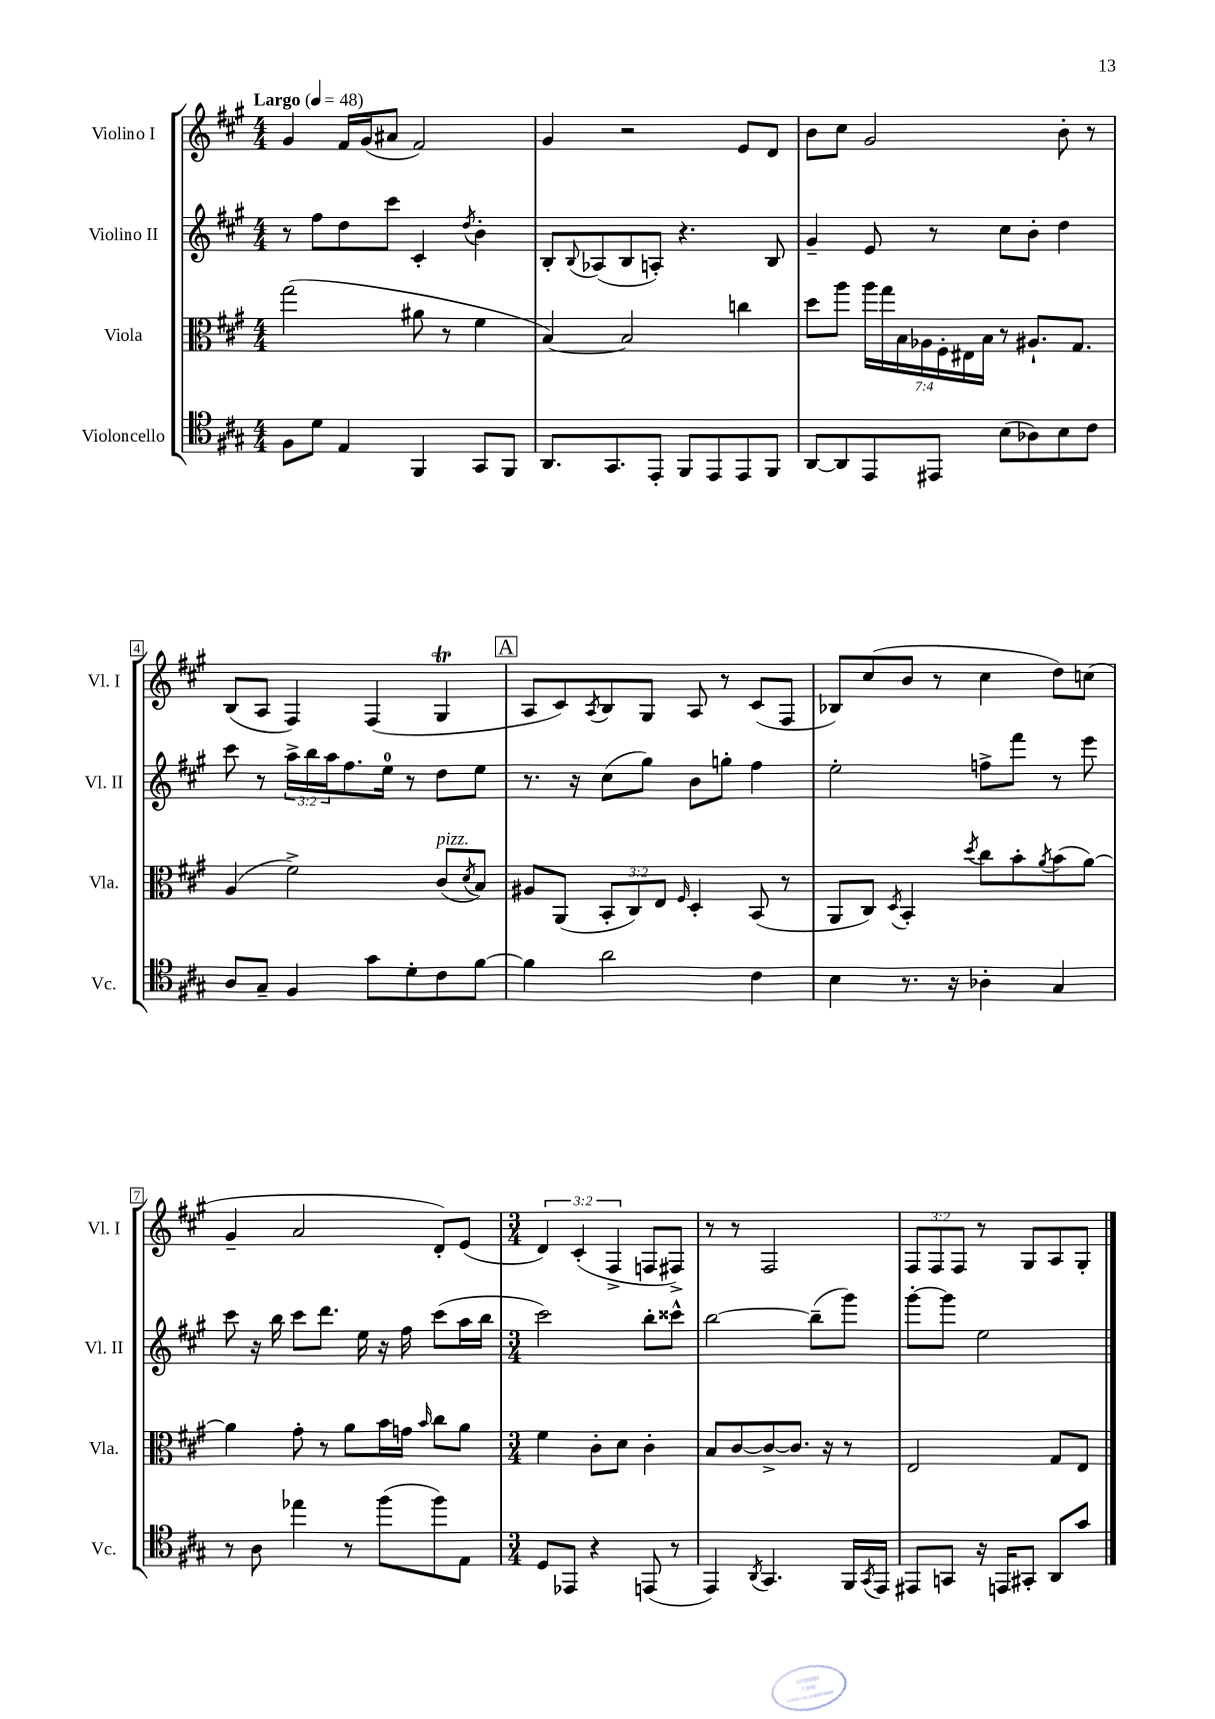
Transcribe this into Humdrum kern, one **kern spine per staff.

**kern	**kern	**kern	**kern
*staff4	*staff3	*staff2	*staff1
*clefC4	*clefC3	*clefG2	*clefG2
*k[f#c#g#]	*k[f#c#g#]	*k[f#c#g#]	*k[f#c#g#]
*M4/4	*M4/4	*M4/4	*M4/4
*MM48	*MM48	*MM48	*MM48
8F#	(2gg#	8r	4g#
8d	.	8ff#	.
4E	.	8dd	16f#
.	.	.	(16g#
.	.	8ccc#	8a#
4FF#	8a#	4c#'	2f#)
.	8r	.	.
.	.	8qdd	.
8GG#	4f#	4b'	.
8FF#	.	.	.
=	=	=	=
8.AA	[4B)	8B'	4g#
.	.	8qqB	.
.	.	(8A-	.
8.GG#	.	.	.
.	2B]	8B	2r
8EE'	.	8A')	.
8FF#	.	4.r	.
8EE	.	.	.
8EE	4cc	.	8e
8FF#	.	8B	8d
=	=	=	=
[8AA	8dd	4g#~	8b
8AA]	8aa	.	8cc#
8EE	28aa	8e	2g#
.	28gg#	.	.
.	28B	.	.
.	28A-	.	.
8EE#	.	8r	.
.	28F#'	.	.
.	28E#	.	.
.	28B	.	.
(8B	8r	8cc#	.
8A-)	8.A#`	8b'	.
8B	.	4dd	8b'
.	8.G#	.	.
8c#	.	.	8r
=	=	=	=
8A	(4A	8ccc#	(8B
8G#~	.	8r	8A
4F#	2f#^)	24aa^	4F#)
.	.	24bb	.
.	.	24aa	.
.	.	8.ff#	.
8g#	.	.	(4F#
.	.	16ee	.
8d'	.	8r	.
8c#	(8c#	8dd	4G#
.	8qd	.	.
[8f#	8B)	8ee	.
=	=	=	=
4f#]	8A#	8.r	8A
.	(8AA	.	8c#)
.	.	16r	.
.	.	.	8qA
2a	12BB'	(8cc#	8B
.	12C#)	.	.
.	.	8gg#)	8G#
.	12E	.	.
.	16qqF#	.	.
.	4D'	8b	8A
.	.	8gg'	8r
4c#	(8BB	4ff#	(8c#
.	8r	.	8F#
=	=	=	=
4B	8AA	2ee'	8B-)
.	8C#)	.	(8cc#
.	8qD	.	.
8.r	4BB'	.	8b
.	.	.	8r
16r	.	.	.
.	8qdd	.	.
4A-'	8cc#	8ff^	4cc#
.	8b'	8fff#	.
.	8qa	.	.
4G#	(8b	8r	8dd)
.	[8a)	8eee	(8cc
=	=	=	=
8r	4a]	8ccc#	4g#~
8A	.	16r	.
.	.	16bb	.
4ee-	8g#'	8ccc#	2a
.	8r	8.ddd	.
8r	8a	.	.
.	.	16ee	.
(8ff#	16b	16r	.
.	16g	16ff#	.
.	16qqb	.	.
8ff#)	8cc#	(8ccc#	8d')
8E	8a	16aa	(8e
.	.	16bb	.
=	=	=	=
*M3/4	*M3/4	*M3/4	*M3/4
8D	4f#	2ccc#)	6d)
8EE-	.	.	.
.	.	.	(6c#'
4r	8c#'	.	.
.	.	.	6F#^
.	8d	.	.
(8EE	4c#'	8bb'	8F
8r	.	8ccc##^^	8F#^)
=	=	=	=
4EE)	8B	[2bb	8r
.	[8c#	.	8r
8qAA	.	.	.
4.GG#	8c#^_	.	2F#
.	8.c#]	.	.
.	.	(8bb~]	.
.	16r	.	.
16FF#	8r	8ggg#)	.
8qGG#	.	.	.
16EE	.	.	.
=	=	=	=
8EE#	2E	[8ggg#'	12F#
.	.	.	12F#
8GG	.	8ggg#]	.
.	.	.	12F#
16r	.	2ee	8r
16EE	.	.	.
8GG#'	.	.	8G#
8AA	8G#	.	8A
8g#	8E	.	8G#'
==	==	==	==
*-	*-	*-	*-
